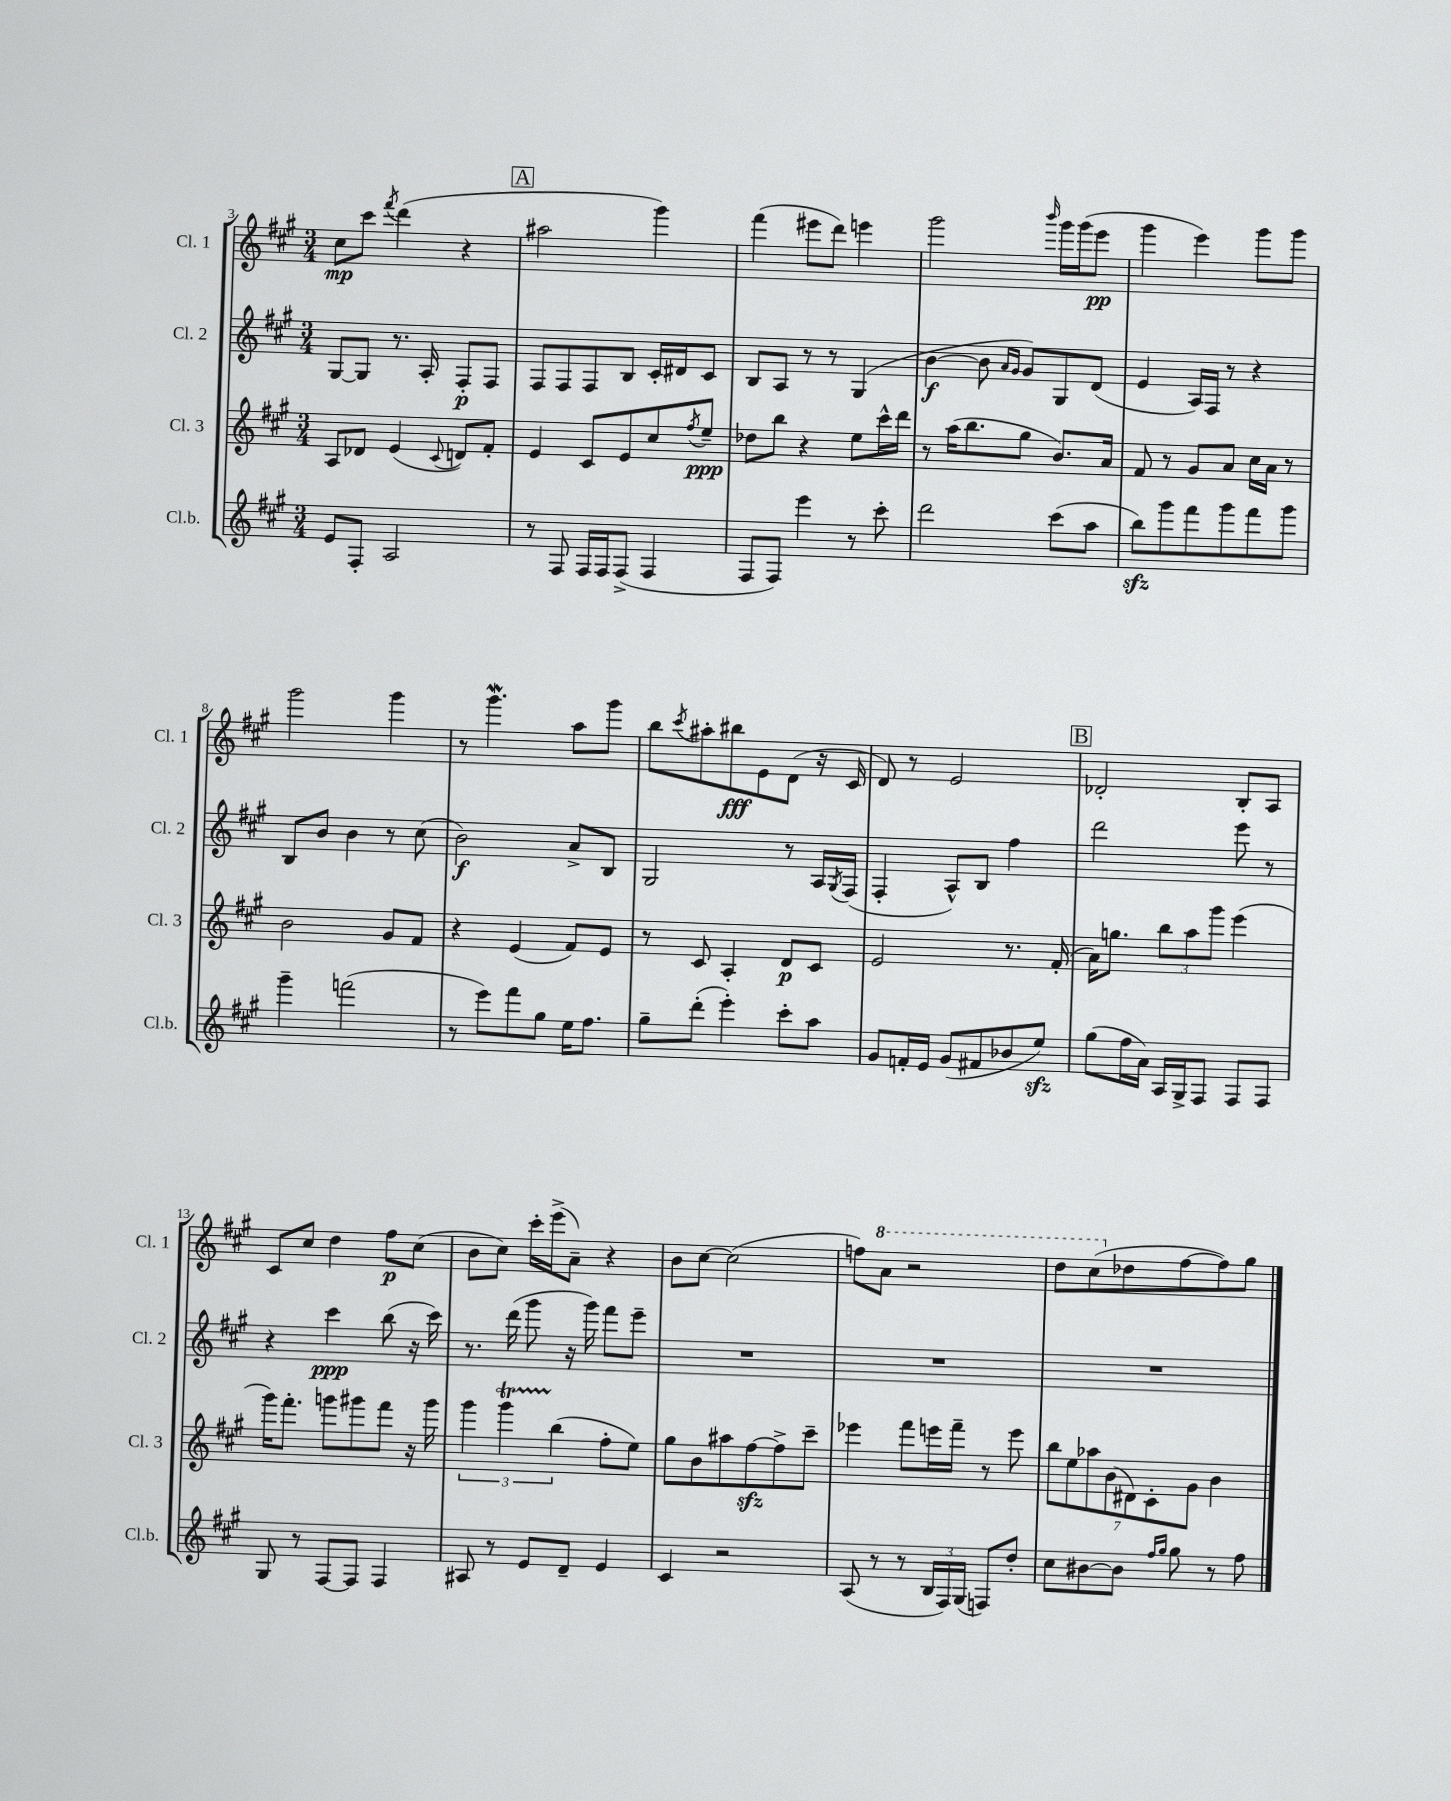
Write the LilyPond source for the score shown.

<<
\new StaffGroup <<
\new Staff = "s0" \with { instrumentName = "Cl. 1" shortInstrumentName = "Cl. 1" } {
    \clef treble \key a \major \numericTimeSignature \time 3/4
    cis''8\mp cis'''8 \acciaccatura { fis'''8 } d'''4( r4 |
    \mark \markup { \box "A" } ais''2 gis'''4) |
    fis'''4( eis'''8 d'''8) e'''4 |
    gis'''2 \grace { b'''16 } gis'''16 gis'''16( e'''8\pp |
    gis'''4 e'''4) gis'''8 gis'''8 |
    gis'''2 gis'''4 |
    r8 gis'''4.\mordent a''8 gis'''8 |
    b''8 \acciaccatura { cis'''8 } ais''8-. bis''8\fff e'8 d'8( r16 cis'16 |
    d'8) r8 e'2 |
    \mark \markup { \box "B" } des'2-. b8-. a8 |
    cis'8 cis''8 d''4 fis''8\p cis''8( |
    b'8 cis''8) cis'''16-. e'''16->( a'8--) r4 |
    b'8 cis''8~ cis''2( |
    f''8) \ottava #1 a''8 r2 |
    d'''8 cis'''8( \ottava #0 des''8 fis''8~ fis''8) gis''8 \bar "|." |
}
\new Staff = "s1" \with { instrumentName = "Cl. 2" shortInstrumentName = "Cl. 2" } {
    \clef treble \key a \major \numericTimeSignature \time 3/4
    gis8~ gis8 r8. a16-. fis8-.\p fis8 |
    \mark \markup { \box "A" } fis8 fis8 fis8 b8 cis'16-. dis'16 cis'8 |
    b8 a8 r8 r8 gis4( |
    b'4~\f b'8 \grace { a'16 gis'16 } gis'8) gis8 d'8( |
    e'4 a16) fis16 r8 r4 |
    b8 b'8 b'4 r8 cis''8( |
    b'2\f) a'8-> b8 |
    gis2 r8 a16 \acciaccatura { gis8 } fis16( |
    fis4-. a8-^) b8 fis''4 |
    \mark \markup { \box "B" } d'''2 e'''8 r8 |
    r4 cis'''4\ppp b''8( r16 cis'''16) |
    r8. d'''16( gis'''8 r16 gis'''16) fis'''8 e'''8-- |
    R2. |
    R2. |
    R2. \bar "|." |
}
\new Staff = "s2" \with { instrumentName = "Cl. 3" shortInstrumentName = "Cl. 3" } {
    \clef treble \key a \major \numericTimeSignature \time 3/4
    a8 des'8 e'4( \appoggiatura { cis'8 } d'8) fis'8-. |
    \mark \markup { \box "A" } e'4 cis'8 e'8 cis''8 \acciaccatura { fis''8 } e''8--\ppp |
    des''8 b''8 r4 e''8 cis'''16-^ d'''16 |
    r8 a''16( b''8. gis''8 b'8.) a'16 |
    fis'8 r8 gis'8 a'8 cis''16 a'16 r8 |
    b'2 gis'8 fis'8 |
    r4 e'4( fis'8) e'8 |
    r8 cis'8 a4-. d'8\p cis'8 |
    e'2 r8. fis'16-.( |
    \mark \markup { \box "B" } a'16) g''8. \tuplet 3/2 { b''8 a''8 gis'''8 } e'''4( |
    gis'''16) fis'''8.-. g'''8 gis'''8 fis'''8 r16 gis'''16 |
    \tuplet 3/2 { gis'''4 gis'''4\startTrillSpan b''4\stopTrillSpan( } fis''8-. e''8) |
    gis''8 b'8 ais''8 fis''8~\sfz fis''8-> cis'''8-- |
    ees'''4 fis'''8 e'''16 fis'''16-- r8 e'''8 |
    \tuplet 7/4 { b''8 e''8 aes''8 b'8( dis'8) cis'8-. gis'8 } b'4 \bar "|." |
}
\new Staff = "s3" \with { instrumentName = "Cl.b." shortInstrumentName = "Cl.b." } {
    \clef treble \key a \major \numericTimeSignature \time 3/4
    e'8 fis8-. a2 |
    \mark \markup { \box "A" } r8 fis8 fis16 fis16 fis8->( fis4 |
    fis8 fis8) e'''4 r8 cis'''8-. |
    d'''2 cis'''8( a''8 |
    b''8\sfz) gis'''8 fis'''8 gis'''8 fis'''8 gis'''8 |
    gis'''4-- f'''2( |
    r8 e'''8) fis'''8 gis''8 e''16 fis''8. |
    gis''8-- d'''8-.( e'''4-.) cis'''8-. a''8 |
    gis'8 f'16-. e'16 gis'8( fis'8 bes'8 e''8\sfz) |
    \mark \markup { \box "B" } gis''8( fis''16 a'16) a16 gis16-> fis8 fis8 fis8 |
    gis8 r8 fis8~ fis8 fis4 |
    ais8 r8 e'8 d'8-- e'4 |
    cis'4 r2 |
    a8( r8 r8 \tuplet 3/2 { b16 fis16) gis16( } f8) d''8-. |
    cis''8 bis'8~ bis'8 \grace { fis''16 gis''16 } gis''8 r8 fis''8 \bar "|." |
}
>>
>>
\layout { \context { \Score currentBarNumber = #3 } }
